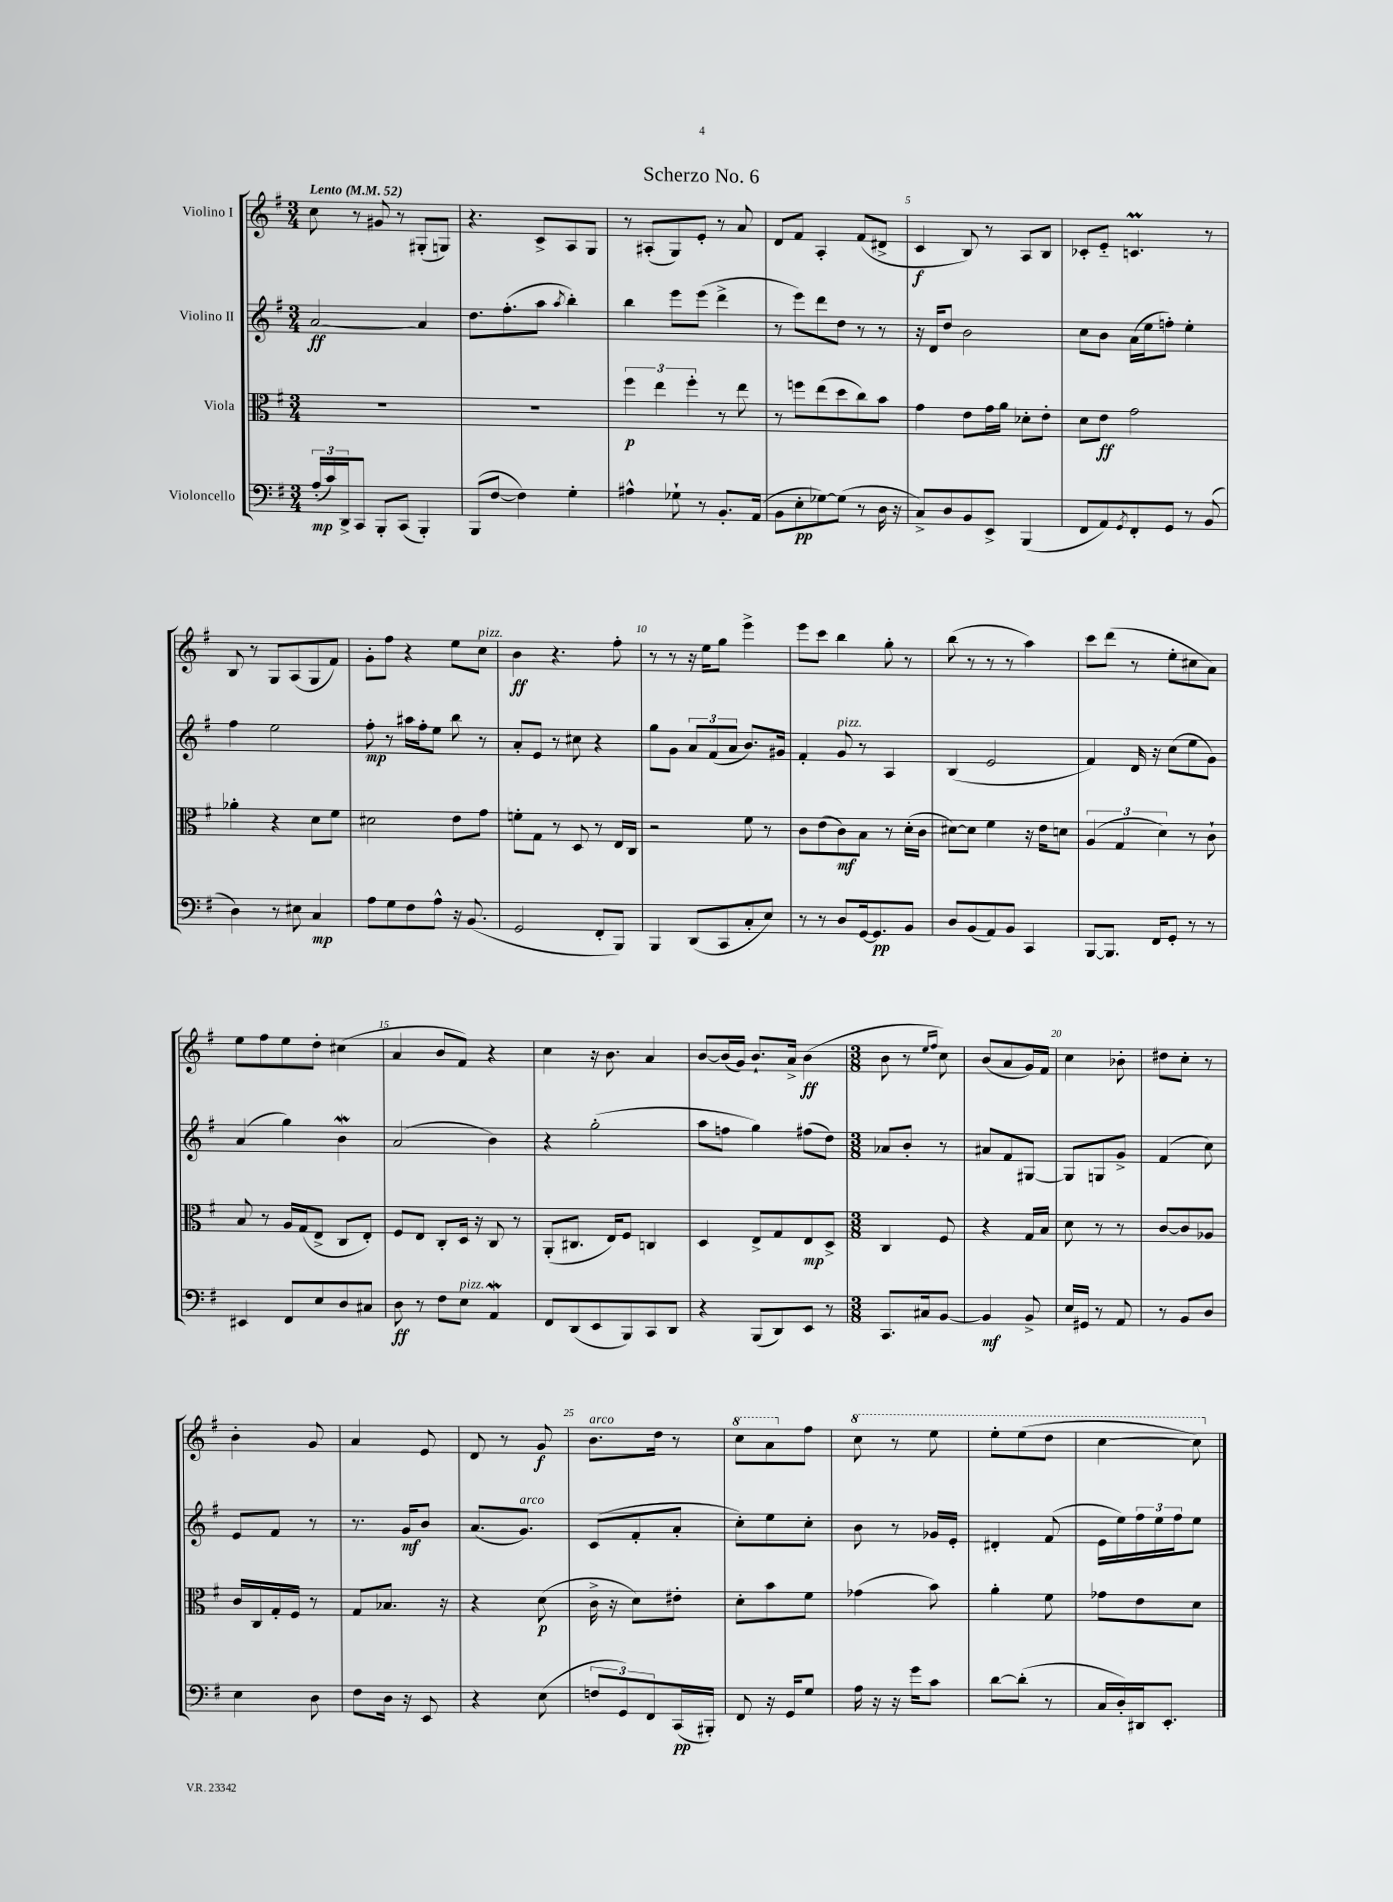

**kern	**kern	**kern	**kern
*staff4	*staff3	*staff2	*staff1
*clefF4	*clefC3	*clefG2	*clefG2
*k[f#]	*k[f#]	*k[f#]	*k[f#]
*M3/4	*M3/4	*M3/4	*M3/4
*MM52	*MM52	*MM52	*MM52
(24A'	2.r	[2a	8cc
24c)	.	.	.
24DD^	.	.	.
8CC	.	.	8r
8BBB'	.	.	8g#
(8CC	.	.	8r
4BBB')	.	4a]	(8G#'
.	.	.	8G)
=	=	=	=
(8BBB	2.r	8.dd	4.r
[8F#	.	.	.
.	.	(8.ff#'	.
4F#])	.	.	.
.	.	8aa	8c^
.	.	8qaa	.
4G'	.	4bb')	8A
.	.	.	8G
=	=	=	=
4A#^^	6ff#	4bb	8r
.	.	.	(8A#'
.	6ee	.	.
8G-`	.	8eee	8G)
.	6ff#'	.	.
8r	.	(8eee	8e'
8.BB'	8r	4ddd^	8r
.	8ee	.	8a
(16AA	.	.	.
=	=	=	=
8BB	8r	8r	8d
8E'	8ff	8eee)	8f#
[8G-)	(8ee	8ddd	4A'
(8G-]	8dd	8dd	.
8r	8cc)	8r	(8f#
16D	8b	8r	8d#^
16r	.	.	.
=	=	=	=
8C^)	4g	16r	4c
.	.	16d	.
8D	.	8dd	.
8BB	8e	2b	8B)
8EE^	16g	.	8r
.	16a	.	.
(4BBB	8d-'	.	8A
.	8e'	.	8B
=	=	=	=
8FF#	8d	8cc	8c-'
8AA)	8e	8b	8e'~
8qGG	.	.	.
8FF#'	2g	(16a	4.c
.	.	16ee	.
8GG	.	8ff')	.
8r	.	4ee'	.
(8BB	.	.	8r
=	=	=	=
4D)	4a-'	4ff#	8B
.	.	.	8r
8r	4r	2ee	8G
8E#	.	.	(8A
4C	8d	.	8G
.	8f#	.	8f#)
=	=	=	=
8A	2d#	8ff#'	8g'
8G	.	8r	8ff#
8F#	.	16aa#	4r
.	.	16ff#'	.
8A^^	.	8ee	.
16r	8e	8bb	8ee
(8.BB	.	.	.
.	8g	8r	8cc
=	=	=	=
2GG	8f'	8a'	4b
.	8G	8e	.
.	8r	8r	4.r
.	8D	8cc#	.
8FF#'	8r	4r	.
8BBB)	16E	.	8ff#'
.	16C	.	.
=	=	=	=
4BBB	2r	8gg	8r
.	.	8g	8r
(8DD	.	12a	16r
.	.	.	16ee
.	.	(12f#	.
8CC	.	.	8gg
.	.	12a	.
8C'	8f#	8.b)	4eee^
8E)	8r	.	.
.	.	16g#	.
=	=	=	=
8r	8c	4f#'	8eee
8r	(8e	.	8ccc
8D	8c)	8g	4bb
[16GG	8B	8r	.
8.GG]	.	.	.
.	8r	4A	8gg'
8BB	(16d'	.	8r
.	16c	.	.
=	=	=	=
8D	[8d#)	(4B	(8bb
(8BB	8d#]	.	8r
8AA)	4f#	2e	8r
8BB	.	.	8r
4CC	16r	.	4aa)
.	16e	.	.
.	8d	.	.
=	=	=	=
[8BBB	(6A	4f#)	8ccc
8.BBB]	.	.	(8ddd
.	6G	.	.
.	.	16d	8r
16FF#	.	16r	.
.	6d)	.	.
8GG'	.	(8cc	8ee'
8r	8r	8ee	8cc#
8r	8c`	8g)	8a)
=	=	=	=
4EE#	8B	(4a	8ee
.	8r	.	8ff#
8FF#	16A	4gg)	8ee
.	(16G	.	.
8E	8E^	.	8dd'
8D	8C	4b	(4cc#
8C#	8E')	.	.
=	=	=	=
8D	8F#	(2a	4a
8r	8E	.	.
8F#	8C'	.	8b
8E	16D	.	8f#)
.	16r	.	.
4AA	8C	4b)	4r
.	8r	.	.
=	=	=	=
8FF#	(8AA'	4r	4cc
(8DD	8.C#	.	.
8EE	.	(2gg'	16r
.	16E)	.	8.b
8BBB)	8F#	.	.
8CC	4C	.	4a
8DD	.	.	.
=	=	=	=
4r	4D	8aa	[8b
.	.	8ff	(16b]
.	.	.	16g)
(8BBB	8E^	4gg)	8.b`
8DD)	8G	.	.
.	.	.	16a^
8EE	8E	(8ff#	(4b
8r	8D^	8dd)	.
=	=	=	=
*M3/8	*M3/8	*M3/8	*M3/8
8.CC	4C	8a-	8b
.	.	8b'	8r
16C#	.	.	.
.	.	.	16qqee
.	.	.	16qqff#
[8BB	8F#	8r	8cc)
=	=	=	=
4BB]	4r	8a#	(8b
.	.	8f#	8a
8BB^	16G	[8G#	16g)
.	16B	.	16f#
=	=	=	=
16E	8d	8G#]	4cc
16GG#	.	.	.
8r	8r	8G	.
8AA	8r	8g^	8b-'
=	=	=	=
8r	[8c	(4f#	8dd#
8BB	8c]	.	8cc'
8D	8A-	8cc)	8r
=	=	=	=
4E	16c	8e	4b'
.	16C	.	.
.	16G'	8f#	.
.	16F#	.	.
8D	8r	8r	8g
=	=	=	=
8F#	8G	8.r	4a
16D	8.B-	.	.
16r	.	16g	.
8EE	.	8b	8e
.	16r	.	.
=	=	=	=
4r	4r	(8.a	8d
.	.	.	8r
.	.	8.g)	.
(8E	(8d	.	8g
=	=	=	=
12F	16c^	(8c	8.b
.	16r	.	.
12GG)	.	.	.
.	8d)	8f#'	.
12FF#	.	.	.
.	.	.	16dd
(16CC	8e#'	8a'	8r
16BBB#')	.	.	.
=	=	=	=
8FF#	8d'	8cc')	8ccc
16r	8b	8ee	8aa
16GG	.	.	.
8G	8f#	8cc'	8ff#
=	=	=	=
16A	(4g-	8b	8ccc
16r	.	.	.
16r	.	8r	8r
16g	.	.	.
8c	8b)	16g-	8eee
.	.	16e'	.
=	=	=	=
[8d	4a'	4d#'	8eee'
(8d']	.	.	(8eee
8r	8f#	(8f#	8ddd
=	=	=	=
16C	8g-	16e	[4ccc
16D')	.	16ee)	.
16DD#	8e	24ff#	.
.	.	24ee	.
8.EE'	.	.	.
.	.	24ff#	.
.	8d	8ee	8ccc])
==	==	==	==
*-	*-	*-	*-
